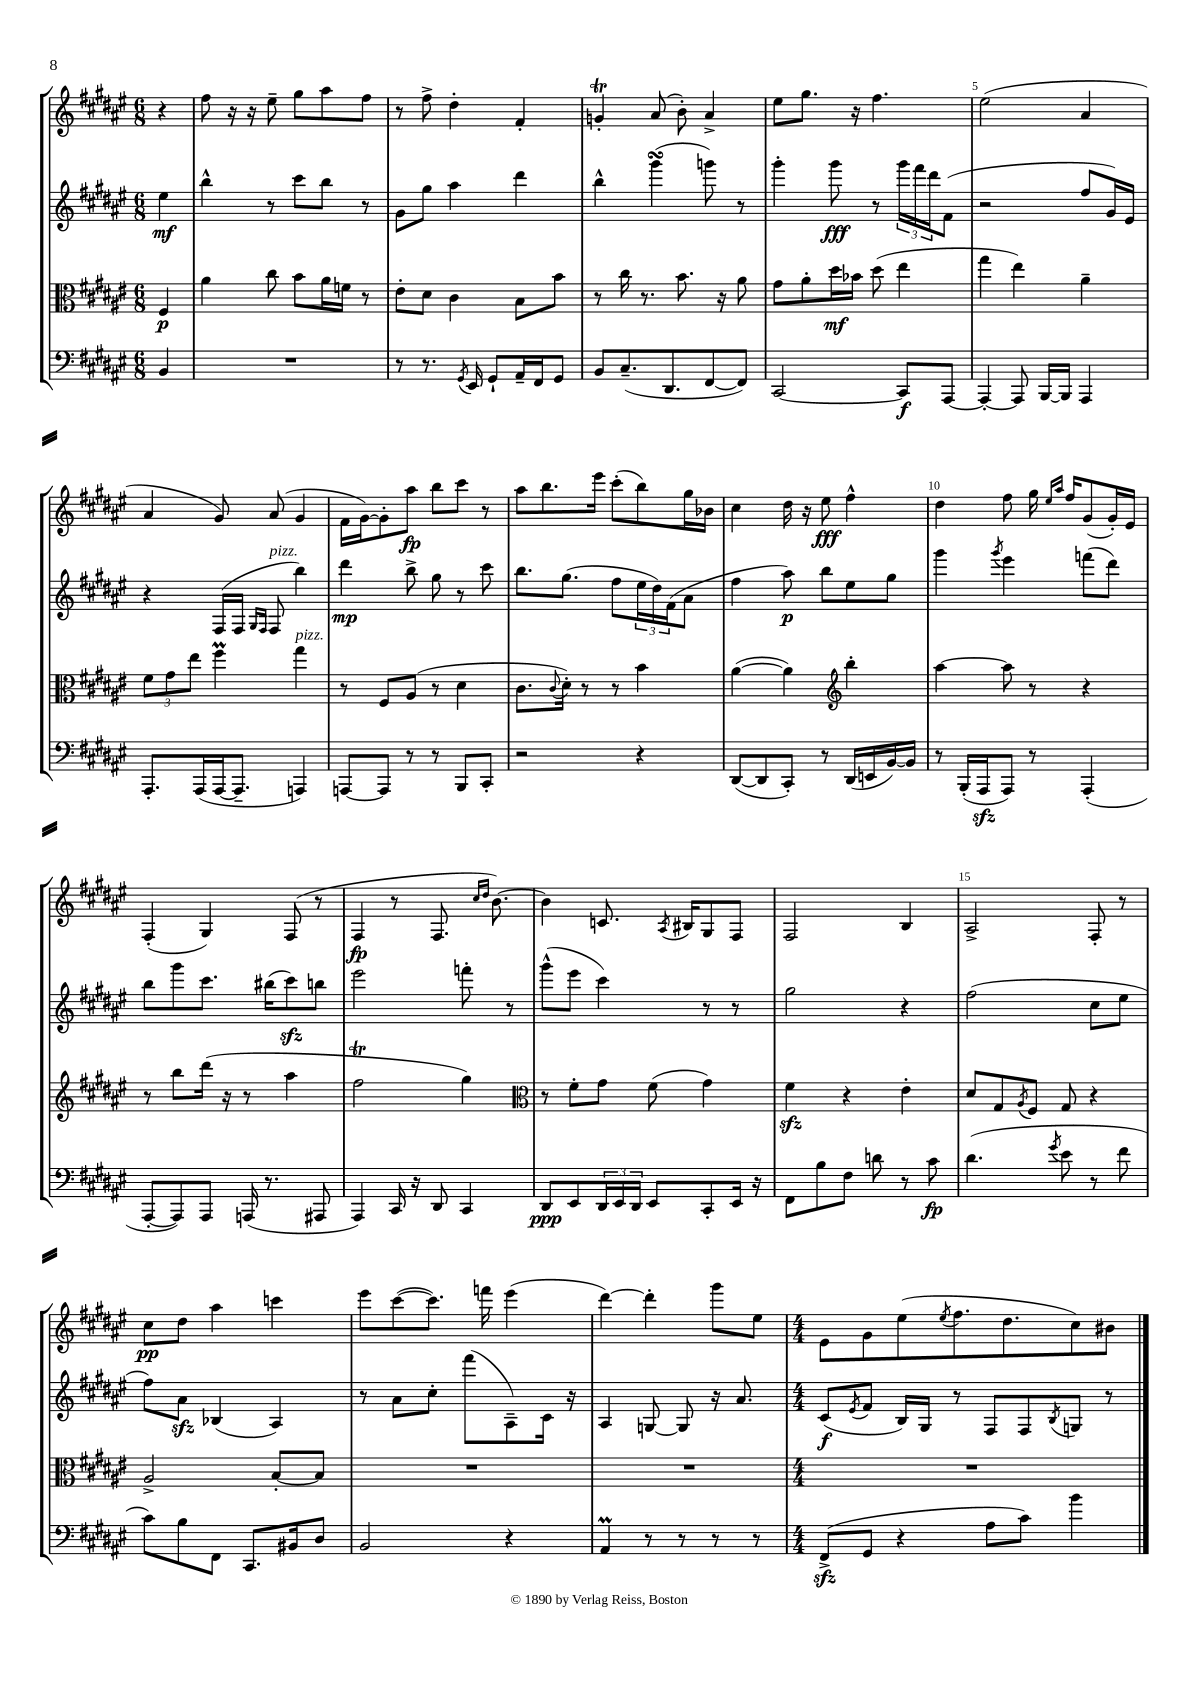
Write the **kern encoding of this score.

**kern	**dynam	**kern	**dynam	**kern	**dynam	**kern	**dynam
*part4	*part4	*part3	*part3	*part2	*part2	*part1	*part1
*staff4	*staff4	*staff3	*staff3	*staff2	*staff2	*staff1	*staff1
*clefF4	*	*clefC3	*	*clefG2	*	*clefG2	*
*k[f#c#g#d#a#e#]	*	*k[f#c#g#d#a#e#]	*	*k[f#c#g#d#a#e#]	*	*k[f#c#g#d#a#e#]	*
*M6/8	*	*M6/8	*	*M6/8	*	*M6/8	*
=	=	=	=	=	=	=	=
4BB/	.	4F#/	p	4ee#\	mf	4r	.
=1	=1	=1	=1	=1	=1	=1	=1
2.r	.	4a#\	.	4bb^^\	.	8ff#\	.
.	.	.	.	.	.	16r	.
.	.	.	.	.	.	16r	.
.	.	8cc#\	.	8r	.	8ee#~\	.
.	.	8b\L	.	8ccc#\L	.	8gg#\L	.
.	.	16a#\L	.	8bb\J	.	8aa#\	.
.	.	16fn\JJ	.	.	.	.	.
.	.	8r	.	8r	.	8ff#\J	.
=2	=2	=2	=2	=2	=2	=2	=2
8r	.	8e#'\L	.	8g#\L	.	8r	.
8.r	.	8d#\J	.	8gg#\J	.	8ff#^\	.
.	.	4c#\	.	4aa#\	.	4dd#'\	.
8qGG#/	.	.	.	.	.	.	.
16EE#/	.	.	.	.	.	.	.
8GG#`/L	.	.	.	.	.	.	.
16AA#~/L	.	8B\L	.	4ddd#\	.	4f#'/	.
16FF#/J	.	.	.	.	.	.	.
8GG#/J	.	8b\J	.	.	.	.	.
=3	=3	=3	=3	=3	=3	=3	=3
8BB/L	.	8r	.	4bb^^\	.	4gnT'/	.
(8.C#~/	.	16cc#\	.	.	.	.	.
.	.	8.r	.	.	.	.	.
.	.	.	.	(4ggg#sSSS\	.	(8a#/	.
8.DD#/	.	.	.	.	.	.	.
.	.	8.b\	.	.	.	8b'\)	.
[8FF#/	.	.	.	8gggn\)	.	4a#^/	.
.	.	16r	.	.	.	.	.
8FF#/J])	.	8a#\	.	8r	.	.	.
=4	=4	=4	=4	=4	=4	=4	=4
[2CC#/	.	8g#\L	.	4ggg#'\	.	8ee#\L	.
.	.	8a#'\	.	.	.	8.gg#\J	.
.	.	16dd#\L	mf	8ggg#\	fff	.	.
.	.	16b-X\JJ	.	.	.	16r	.
.	.	(8dd#\	.	8r	.	4.ff#\	.
8CC#/L]	f	4ee#\	.	24ggg#\LL	.	.	.
.	.	.	.	24fff#\	.	.	.
.	.	.	.	24ddd#\J	.	.	.
[8AAA#/J	.	.	.	(8f#\J	.	.	.
=5	=5	=5	=5	=5	=5	=5	=5
4AAA#'/_	.	4gg#\	.	2r	.	(2ee#\	.
8AAA#/]	.	4ee#\)	.	.	.	.	.
[16BBB/LL	.	.	.	.	.	.	.
16BBB/JJ]	.	.	.	.	.	.	.
4AAA#/	.	4a#~\	.	8ff#/L	.	4a#/	.
.	.	.	.	16g#/L)	.	.	.
.	.	.	.	16e#/JJ	.	.	.
!!LO:LB:g=z
=6	=6	=6	=6	=6	=6	=6	=6
8.AAA#'/L	.	12f#\L	.	4r	.	4a#/	.
.	.	12g#\	.	.	.	.	.
.	.	12ee#\J	.	.	.	.	.
(16AAA#/L	.	.	.	.	.	.	.
[16AAA#/J	.	4ff#M\	.	(16F#/LL	.	8g#/)	.
8.AAA#~/J]	.	.	.	16F#/JJ	.	.	.
.	.	.	.	16qqG#/LL	.	.	.
.	.	.	.	16qqF#/JJ	.	.	.
!	!	!	!	!LO:TX:a:i:t=pizz.	!	!	!
.	.	.	.	8F#/	.	(8a#/	.
!	!	!LO:TX:a:i:t=pizz.	!	!	!	!	!
4AAAn/)	.	4gg#\	.	4bb\)	.	4g#/	.
=7	=7	=7	=7	=7	=7	=7	=7
[8AAAn/L	.	8r	.	4ddd#\	mp	16f#\LL	.
.	.	.	.	.	.	[16g#\J)	.
8AAA/J]	.	8F#/L	.	.	.	8g#'\]	.
8r	.	(8A#/J	.	8bb^\	.	8aa#\J	fp
8r	.	8r	.	8gg#\	.	8bb\L	.
8BBB/L	.	4d#\	.	8r	.	8ccc#\J	.
8CC#'/J	.	.	.	8ccc#\	.	8r	.
=8	=8	=8	=8	=8	=8	=8	=8
2r	.	8.c#\L	.	8.bb\L	.	8aa#\L	.
.	.	.	.	.	.	8.bb\	.
.	.	8qqc#/	.	.	.	.	.
.	.	16d#'\Jk)	.	(8.gg#\J	.	.	.
.	.	8r	.	.	.	.	.
.	.	.	.	.	.	16eee#\Jk	.
.	.	8r	.	8ff#\L	.	(8ccc#'\L	.
4r	.	4b\	.	24ee#\L	.	8bb\)	.
.	.	.	.	24dd#\)	.	.	.
.	.	.	.	(24f#\J	.	.	.
.	.	.	.	8a#\J	.	16gg#\L	.
.	.	.	.	.	.	16b-X\JJ	.
=9	=9	=9	=9	=9	=9	=9	=9
([8DD#/L	.	([4a#\	.	4ff#\	.	4cc#\	.
8DD#/]	.	.	.	.	.	.	.
8CC#'/J)	.	4a#\])	.	8aa#\)	p	16dd#\	.
.	.	.	.	.	.	16r	.
8r	.	.	.	8bb\L	.	8ee#\	fff
*	*	*clefG2	*	*	*	*	*
(16DD#/LL	.	4bb'\	.	8ee#\	.	4ff#^^\	.
16EEn/	.	.	.	.	.	.	.
[16BB/)	.	.	.	8gg#\J	.	.	.
16BB/JJ]	.	.	.	.	.	.	.
=10	=10	=10	=10	=10	=10	=10	=10
8r	.	[4aa#\	.	4ggg#\	.	4dd#\	.
(16BBB'/LL	.	.	.	.	.	.	.
16AAA#zz/J	.	.	.	.	.	.	.
.	.	.	.	8qggg#/	.	.	.
8AAA#/J)	.	8aa#\]	.	4eee#\	.	8ff#\	.
8r	.	8r	.	.	.	16gg#\	.
.	.	.	.	.	.	16qqee#/LL	.
.	.	.	.	.	.	16qqaa#/JJ	.
.	.	.	.	.	.	16ff#/KL	.
(4AAA#'/	.	4r	.	(8fffn\L	.	(8g#/	.
.	.	.	.	8ddd#\J)	.	16g#'/L)	.
.	.	.	.	.	.	16e#/JJ	.
!!LO:LB:g=z
=11	=11	=11	=11	=11	=11	=11	=11
[8AAA#'/L	.	8r	.	8bb\L	.	(4F#'/	.
8AAA#/])	.	8bb\L	.	8ggg#\	.	.	.
8AAA#/J	.	(16ddd#\Jk	.	8.ccc#\J	.	4G#/)	.
.	.	16r	.	.	.	.	.
(16AAAn/	.	8r	.	.	.	.	.
8.r	.	.	.	(16bb#X\KL	.	.	.
.	.	4aa#\	.	8ccc#zz\)	.	(8F#/	.
8AAA#X/	.	.	.	8bbn\J	.	8r	.
=12	=12	=12	=12	=12	=12	=12	=12
4AAA#/)	.	2ff#T\	.	2eee#\	.	4F#/	fp
16CC#/	.	.	.	.	.	8r	.
16r	.	.	.	.	.	.	.
8DD#/	.	.	.	.	.	8.F#/	.
4CC#/	.	4gg#\)	.	8fffn'\	.	.	.
.	.	.	.	.	.	16qqcc#/LL	.
.	.	.	.	.	.	16qqdd#/JJ	.
.	.	.	.	.	.	[8.b\)	.
.	.	.	.	8r	.	.	.
=13	=13	=13	=13	=13	=13	=13	=13
*	*	*clefC3	*	*	*	*	*
8DD#/L	ppp	8r	.	(8ggg#^^\L	.	4b\]	.
8EE#/	.	8f#'\L	.	8eee#\J	.	.	.
24DD#/L	.	8g#\J	.	4ccc#\)	.	8.cn/	.
24EE#/	.	.	.	.	.	.	.
24DD#/JJ	.	.	.	.	.	.	.
8EE#/L	.	(8f#\	.	.	.	.	.
.	.	.	.	.	.	8qA#/	.
.	.	.	.	.	.	16B#X/KL	.
8CC#'/	.	4g#\)	.	8r	.	8G#/	.
16EE#/Jk	.	.	.	8r	.	8F#/J	.
16r	.	.	.	.	.	.	.
=14	=14	=14	=14	=14	=14	=14	=14
8FF#\L	.	4f#zz\	.	2gg#\	.	2F#/	.
8B\	.	.	.	.	.	.	.
8F#\J	.	4r	.	.	.	.	.
8dn\	.	.	.	.	.	.	.
8r	.	4e#'\	.	4r	.	4B/	.
8c#\	fp	.	.	.	.	.	.
=15	=15	=15	=15	=15	=15	=15	=15
(4.d#\	.	8d#/L	.	(2ff#\	.	2A#^/	.
.	.	8G#/	.	.	.	.	.
.	.	8qA#/	.	.	.	.	.
.	.	8F#/J	.	.	.	.	.
8qg#/	.	.	.	.	.	.	.
8e#\	.	8G#/	.	.	.	.	.
8r	.	4r	.	8cc#\L	.	8F#'/	.
8f#\	.	.	.	8ee#\J	.	8r	.
!!LO:LB:g=z
=16	=16	=16	=16	=16	=16	=16	=16
8c#\L)	.	2A#^/	.	8ff#\L)	.	8cc#\L	pp
8B\	.	.	.	8a#zz\J	.	8dd#\J	.
8FF#\J	.	.	.	(4B-X/	.	4aa#\	.
8.CC#/L	.	.	.	.	.	.	.
.	.	[8B'/L	.	4A#/)	.	4cccn\	.
16BB#X/k	.	.	.	.	.	.	.
8D#/J	.	8B/J]	.	.	.	.	.
=17	=17	=17	=17	=17	=17	=17	=17
2BB/	.	2.r	.	8r	.	8eee#\L	.
.	.	.	.	8a#\L	.	([8ccc#\	.
.	.	.	.	8cc#'\J	.	8.ccc#\J])	.
.	.	.	.	(8fff#\L	.	.	.
.	.	.	.	.	.	16fffn\	.
4r	.	.	.	8A#~\)	.	(4eee#\	.
.	.	.	.	16c#\Jk	.	.	.
.	.	.	.	16r	.	.	.
=18	=18	=18	=18	=18	=18	=18	=18
4AA#m/	.	2.r	.	4A#/	.	[4ddd#\)	.
8r	.	.	.	[8Gn/	.	4ddd#'\]	.
8r	.	.	.	8G/]	.	.	.
8r	.	.	.	16r	.	8ggg#\L	.
.	.	.	.	8.a#/	.	.	.
8r	.	.	.	.	.	8ee#\J	.
=19	=19	=19	=19	=19	=19	=19	=19
*M4/4	*	*M4/4	*	*M4/4	*	*M4/4	*
(8FF#zz^/L	.	1r	.	(8c#/L	f	8e#\L	.
.	.	.	.	8qe#/	.	.	.
8GG#/J	.	.	.	8f#/J	.	8g#\	.
4r	.	.	.	16B/LL)	.	(8ee#\	.
.	.	.	.	16G#/JJ	.	.	.
.	.	.	.	.	.	8qee#/	.
.	.	.	.	8r	.	8.ff#\	.
8A#\L	.	.	.	8F#/L	.	.	.
.	.	.	.	.	.	8.dd#\	.
8c#\J)	.	.	.	8F#/	.	.	.
.	.	.	.	8qB/	.	.	.
4b\	.	.	.	8Gn/J	.	8cc#\)	.
.	.	.	.	8r	.	8b#X\J	.
==	==	==	==	==	==	==	==
*-	*-	*-	*-	*-	*-	*-	*-
